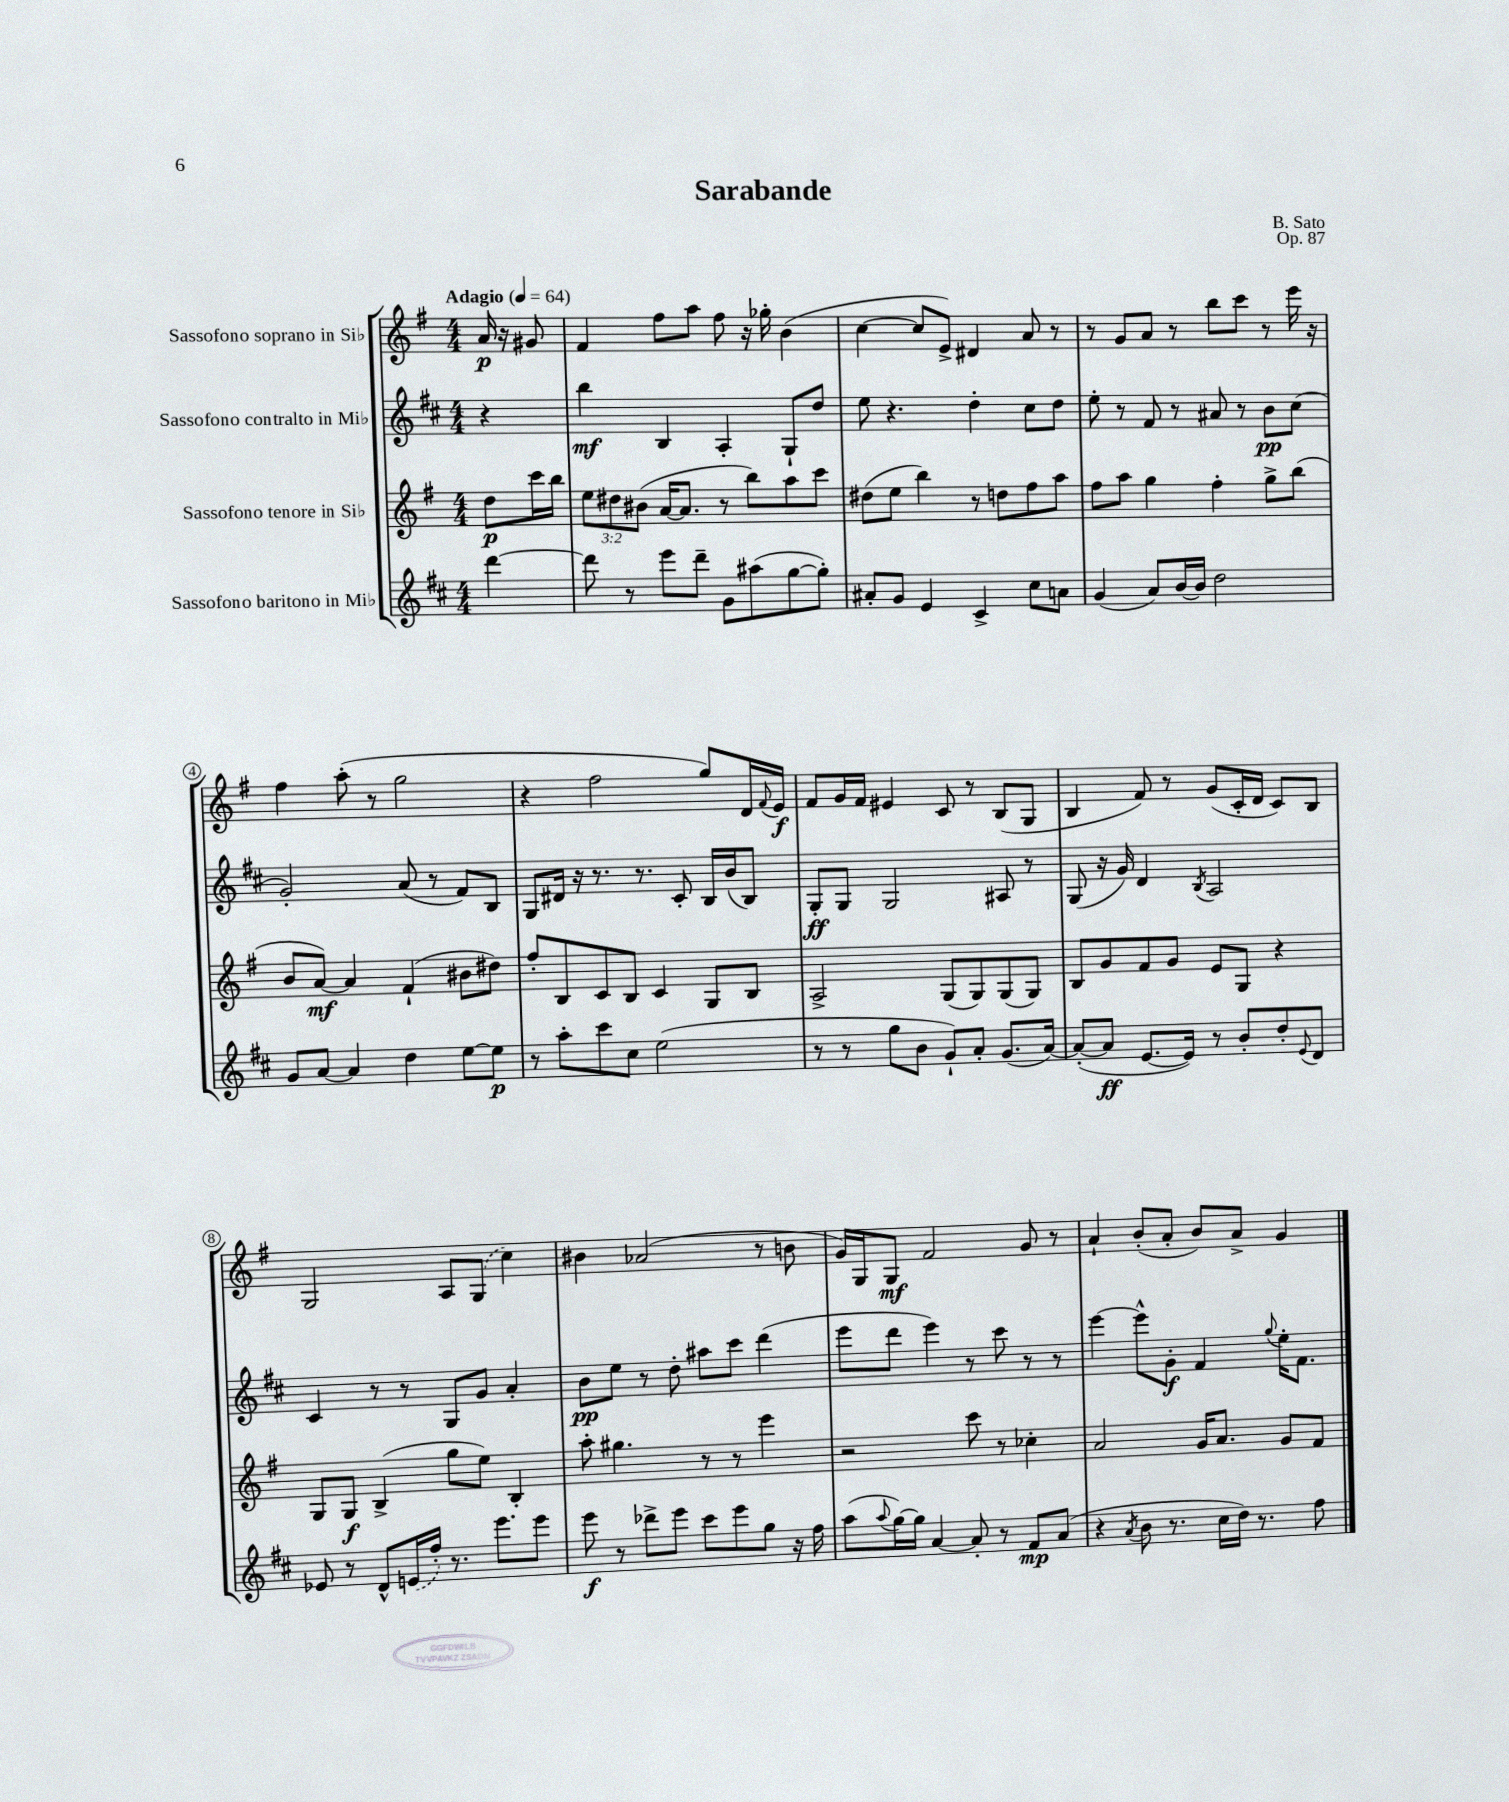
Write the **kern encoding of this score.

**kern	**dynam	**kern	**dynam	**kern	**dynam	**kern	**dynam
*part4	*part4	*part3	*part3	*part2	*part2	*part1	*part1
*staff4	*staff4	*staff3	*staff3	*staff2	*staff2	*staff1	*staff1
*I"Sassofono baritono in Mi♭	*	*I"Sassofono tenore in Si♭	*	*I"Sassofono contralto in Mi♭	*	*I"Sassofono soprano in Si♭	*
*clefG2	*	*clefG2	*	*clefG2	*	*clefG2	*
*k[f#c#]	*	*k[f#]	*	*k[f#c#]	*	*k[f#]	*
*M4/4	*	*M4/4	*	*M4/4	*	*M4/4	*
*MM64	*	*MM64	*	*MM64	*	*MM64	*
=	=	=	=	=	=	=	=
!	!	!	!	!	!	!LO:TX:a:B:t=Adagio	!
[4ddd\	.	8dd\L	p	4r	.	16a/	p
.	.	.	.	.	.	16r	.
.	.	16ccc\L	.	.	.	8g#X/	.
.	.	16bb\JJ	.	.	.	.	.
=1	=1	=1	=1	=1	=1	=1	=1
8ddd\]	.	12ee\L	.	4bb\	mf	4f#/	.
.	.	12dd#X\	.	.	.	.	.
8r	.	.	.	.	.	.	.
.	.	(12b#X\J	.	.	.	.	.
8eee\L	.	[16a/KL	.	4B/	.	8ff#\L	.
.	.	8.a/J]	.	.	.	.	.
8ddd~\J	.	.	.	.	.	8aa\J	.
8g\L	.	8r	.	4A'/	.	8ff#\	.
(8aa#X\	.	8bb\L)	.	.	.	16r	.
.	.	.	.	.	.	16gg-X'\	.
[8gg\	.	8aa\	.	8G`/L	.	(4b\	.
8gg'\J])	.	8ccc\J	.	8dd/J	.	.	.
=2	=2	=2	=2	=2	=2	=2	=2
8a#X'/L	.	(8dd#X\L	.	8ee\	.	[4cc\	.
8g/J	.	8ee\J	.	4.r	.	.	.
4e/	.	4bb\)	.	.	.	8cc/L]	.
.	.	.	.	.	.	8e^/J)	.
4c#^/	.	8r	.	4dd'\	.	4d#X/	.
.	.	8ddn\L	.	.	.	.	.
8cc#\L	.	8ff#\	.	8cc#\L	.	8a/	.
8an\J	.	8aa\J	.	8dd\J	.	8r	.
=3	=3	=3	=3	=3	=3	=3	=3
(4g/	.	8ff#\L	.	8ee'\	.	8r	.
.	.	8aa\J	.	8r	.	8g/L	.
8a/L)	.	4gg\	.	8f#/	.	8a/J	.
[16b/L	.	.	.	8r	.	8r	.
16b/JJ]	.	.	.	.	.	.	.
2dd\	.	4ff#'\	.	8a#X/	.	8bb\L	.
.	.	.	.	8r	.	8ccc\J	.
.	.	8gg^\L	.	8b\L	pp	8r	.
.	.	(8bb\J	.	(8cc#\J	.	16eee\	.
.	.	.	.	.	.	16r	.
!!LO:LB:g=z
=4	=4	=4	=4	=4	=4	=4	=4
8g/L	.	8b/L	.	2g'/)	.	4ff#\	.
[8a/J	.	[8a/J)	mf	.	.	.	.
4a/]	.	4a/]	.	.	.	(8aa'\	.
.	.	.	.	.	.	8r	.
4dd\	.	(4f#`/	.	(8a/	.	2gg\	.
.	.	.	.	8r	.	.	.
[8ee\L	.	8b#X\L	.	8f#/L)	.	.	.
8ee\J]	p	8dd#X\J)	.	8B/J	.	.	.
=5	=5	=5	=5	=5	=5	=5	=5
8r	.	8ff#'/L	.	8G/L	.	4r	.
8aa'\L	.	8B/	.	16d#X/Jk	.	.	.
.	.	.	.	16r	.	.	.
8ccc#\	.	8c/	.	8.r	.	2ff#\	.
8cc#\J	.	8B/J	.	.	.	.	.
.	.	.	.	8.r	.	.	.
(2ee\	.	4c/	.	.	.	.	.
.	.	.	.	8c#'/	.	.	.
.	.	8G/L	.	16B/LL	.	8gg/L)	.
.	.	.	.	(16b/J	.	.	.
.	.	8B/J	.	8B/J)	.	16d/L	.
.	.	.	.	.	.	8qqf#/	.
.	.	.	.	.	.	16e/JJ	f
=6	=6	=6	=6	=6	=6	=6	=6
8r	.	2A^/	.	8G'/L	ff	8f#/L	.
8r	.	.	.	8G/J	.	16g/L	.
.	.	.	.	.	.	16f#/JJ	.
8gg\L	.	.	.	2G/	.	4e#X/	.
8b\J	.	.	.	.	.	.	.
8g`/L)	.	(8G/L	.	.	.	8c/	.
8a'/J	.	8G/)	.	.	.	8r	.
(8.g/L	.	(8G/	.	8A#X/	.	(8B/L	.
.	.	8G/J)	.	8r	.	8G/J	.
[16a/Jk)	.	.	.	.	.	.	.
=7	=7	=7	=7	=7	=7	=7	=7
(8a'/L_	.	8B/L	.	(8G/	.	4B/	.
8a/J]	ff	8g/	.	16r	.	.	.
.	.	.	.	16g/)	.	.	.
[8.e/L	.	8f#/	.	4d/	.	8f#/)	.
.	.	8g/J	.	.	.	8r	.
16e/Jk])	.	.	.	.	.	.	.
.	.	.	.	8qB/	.	.	.
8r	.	8e/L	.	2A/	.	(8g/L	.
8b'/L	.	8G/J	.	.	.	16c'/L	.
.	.	.	.	.	.	16d/JJ	.
8dd'/	.	4r	.	.	.	8c/L)	.
8qqe/	.	.	.	.	.	.	.
8d/J	.	.	.	.	.	8B/J	.
!!LO:LB:g=z
=8	=8	=8	=8	=8	=8	=8	=8
8e-X/	.	8G/L	.	4c#/	.	2G/	.
8r	.	8G/J	f	.	.	.	.
8d^^/L	.	(4B^/	.	8r	.	.	.
(16en/L	.	.	.	8r	.	.	.
16ff#'/JJ)	.	.	.	.	.	.	.
8.r	.	8gg\L	.	8G/L	.	8A/L	.
.	.	8ee\J)	.	8g/J	.	(8G/J	.
8.eee\L	.	.	.	.	.	.	.
.	.	4B'/	.	4a'/	.	4cc\)	.
8eee\J	.	.	.	.	.	.	.
=9	=9	=9	=9	=9	=9	=9	=9
8eee\	f	8aa'\	.	8b\L	pp	4b#X\	.
8r	.	4.gg#X\	.	8ee\J	.	.	.
8ddd-X^\L	.	.	.	8r	.	(2a-X/	.
8eee\J	.	.	.	8dd'\	.	.	.
8ccc#\L	.	8r	.	8aa#X\L	.	.	.
8eee\	.	8r	.	8ccc#\J	.	.	.
8gg\J	.	4eee\	.	(4ddd\	.	8r	.
16r	.	.	.	.	.	8bn\	.
16ff#\	.	.	.	.	.	.	.
=10	=10	=10	=10	=10	=10	=10	=10
(8aa\L	.	2r	.	8eee\L	.	16g/LL)	.
.	.	.	.	.	.	16G/J	.
8qqaa/	.	.	.	.	.	.	.
[16gg\L)	.	.	.	8ddd\J	.	8G/J	mf
16gg\JJ]	.	.	.	.	.	.	.
[4a/	.	.	.	4eee\)	.	2f#/	.
8a'/]	.	8ccc\	.	8r	.	.	.
8r	.	8r	.	8ccc#\	.	.	.
8f#/L	mp	4cc-X'\	.	8r	.	8g/	.
(8a/J	.	.	.	8r	.	8r	.
=11	=11	=11	=11	=11	=11	=11	=11
4r	.	2a/	.	[4eee\	.	4a`/	.
8qa/	.	.	.	.	.	.	.
8b\	.	.	.	8eee^^\L]	.	(8b'/L	.
8.r	.	.	.	8g'\J	f	8a'/J	.
.	.	16g/KL	.	4f#/	.	8b/L)	.
16cc#\LL	.	8.a/J	.	.	.	.	.
16dd\JJ)	.	.	.	.	.	8a^/J	.
8.r	.	.	.	.	.	.	.
.	.	.	.	8qqgg/	.	.	.
.	.	8g/L	.	16ee'\KL	.	4g/	.
.	.	.	.	8.f#\J	.	.	.
8ff#\	.	8f#/J	.	.	.	.	.
==	==	==	==	==	==	==	==
*-	*-	*-	*-	*-	*-	*-	*-
